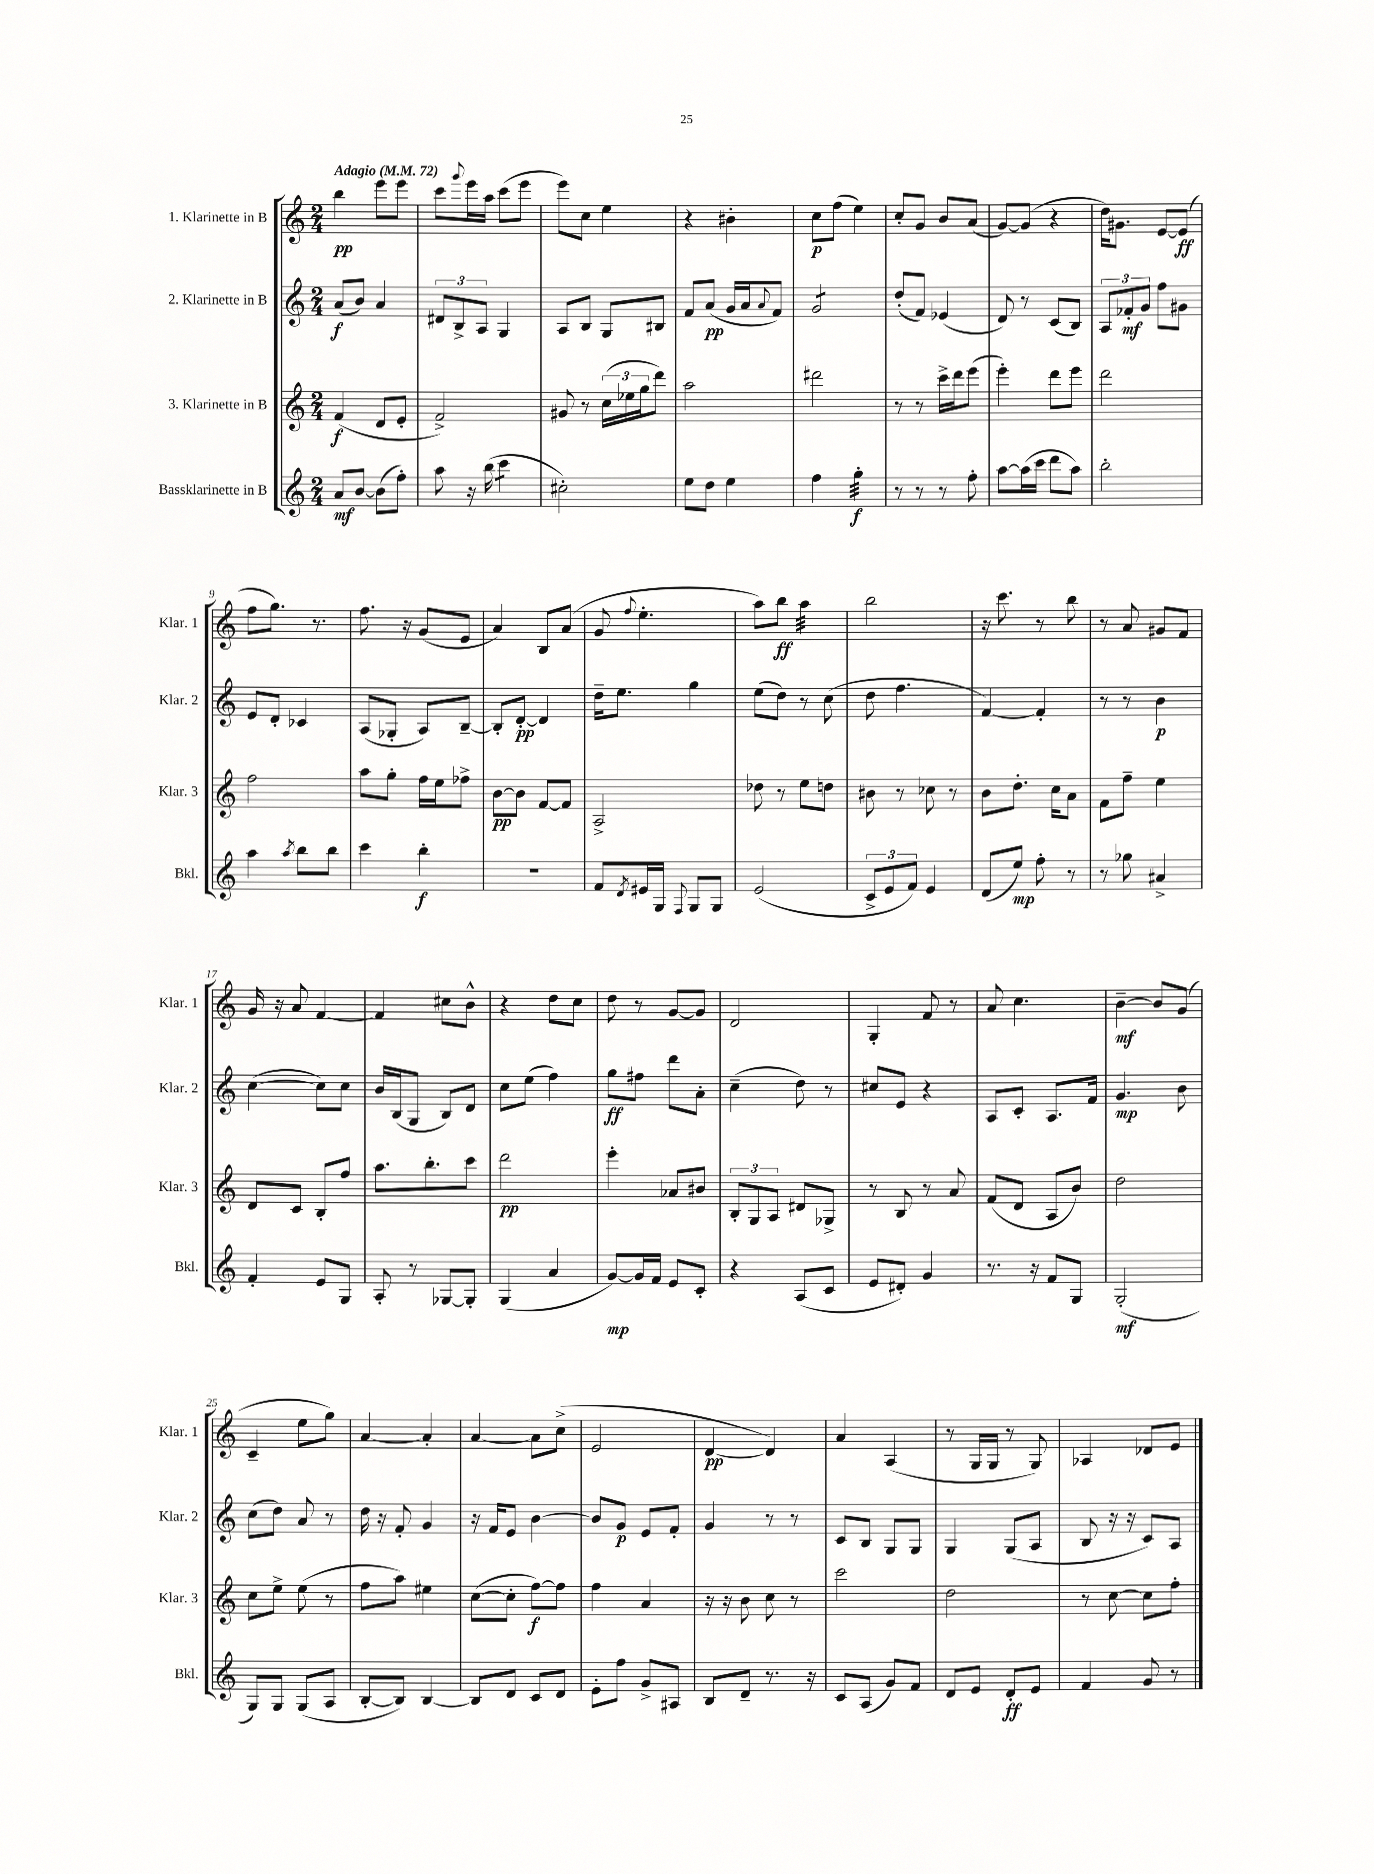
<<
\new StaffGroup <<
\new Staff = "s0" \with { instrumentName = "1. Klarinette in B" shortInstrumentName = "Klar. 1" } {
    \clef treble \key c \major \numericTimeSignature \time 2/4 \tempo "Adagio" 4 = 72
    b''4\pp e'''8 e'''8 |
    c'''8 \appoggiatura { g'''8 } e'''16 a''16 c'''8( e'''8 |
    e'''8) c''8 e''4 |
    r4 bis'4-. |
    c''8\p f''8( e''4) |
    c''8-. g'8 b'8 a'8( |
    g'8~) g'8( r4 |
    d''16) gis'8. e'8~ e'8\ff( |
    f''8 g''8.) r8. |
    f''8. r16 g'8( e'8 |
    a'4) b8 a'8( |
    g'8 \appoggiatura { f''8 } e''4.-. |
    a''8) b''8\ff a''4:32 |
    b''2 |
    r16 c'''8. r8 b''8 |
    r8 a'8 gis'8 f'8 |
    g'16 r16 a'8 f'4~ |
    f'4 cis''8 b'8-^ |
    r4 d''8 c''8 |
    d''8 r8 g'8~ g'8 |
    d'2 |
    g4-. f'8 r8 |
    a'8 c''4. |
    b'4~--\mf b'8 g'8( |
    c'4-- e''8 g''8) |
    a'4~ a'4-. |
    a'4~ a'8 c''8->( |
    e'2 |
    d'4~\pp d'4) |
    a'4 a4( |
    r8 g16 g16 r8 g8) |
    aes4 des'8 e'8 \bar "|." |
}
\new Staff = "s1" \with { instrumentName = "2. Klarinette in B" shortInstrumentName = "Klar. 2" } {
    \clef treble \key c \major \numericTimeSignature \time 2/4
    a'8\f( b'8) a'4 |
    \tuplet 3/2 { dis'8 b8-> a8 } g4 |
    a8 b8 g8 bis8 |
    f'8 a'8\pp( g'16 a'16 \appoggiatura { a'8 } f'8) |
    g'2:8 |
    d''8-.( f'8) ees'4( |
    d'8) r8 c'8( b8) |
    \tuplet 3/2 { a8 fes'8-.\mf g'8 } f''8 gis'8 |
    e'8 d'8-. ces'4 |
    a8( ges8-. a8) b8~-- |
    b8-. d'8~-.\pp d'4 |
    d''16-- e''8. g''4 |
    e''8( d''8) r8 c''8( |
    d''8 f''4. |
    f'4~) f'4-. |
    r8 r8 b'4\p |
    c''4~( c''8) c''8 |
    b'16 b16( g8 b8) d'8 |
    c''8 e''8( f''4) |
    g''8\ff fis''8 d'''8 a'8-. |
    c''4--( d''8) r8 |
    cis''8 e'8 r4 |
    a8 c'8-. a8. f'16 |
    g'4.\mp b'8 |
    c''8( d''8) a'8 r8 |
    d''16 r16 f'8-. g'4 |
    r16 f'16 e'8 b'4~ |
    b'8 g'8\p e'8 f'8-. |
    g'4 r8 r8 |
    c'8 b8 g8 g8 |
    g4 g8( a8 |
    b8 r16 r16 c'8) a8 \bar "|." |
}
\new Staff = "s2" \with { instrumentName = "3. Klarinette in B" shortInstrumentName = "Klar. 3" } {
    \clef treble \key c \major \numericTimeSignature \time 2/4
    f'4\f( d'8 e'8-. |
    f'2->) |
    gis'8 r8 \tuplet 3/2 { c''16( ees''16 g''16 } d'''8) |
    a''2 |
    dis'''2 |
    r8 r8 c'''16-> d'''16 e'''8( |
    e'''4-.) d'''8 e'''8 |
    d'''2 |
    f''2 |
    a''8 g''8-. f''16 e''16 fes''8-> |
    b'8~\pp b'8 f'8~ f'8 |
    a2-> |
    des''8 r8 e''8 d''8 |
    bis'8 r8 ces''8 r8 |
    b'8 d''8.-. c''16 a'8 |
    f'8 f''8-- e''4 |
    d'8 c'8 b8-. f''8 |
    a''8. b''8.-. c'''8 |
    d'''2\pp |
    e'''4-. aes'8 bis'8 |
    \tuplet 3/2 { b8-. g8 a8 } dis'8 ges8-> |
    r8 b8 r8 a'8 |
    f'8( d'8 a8 b'8) |
    d''2 |
    c''8 e''8-> e''8( r8 |
    f''8 a''8) eis''4 |
    c''8~( c''8-. f''8~\f) f''8 |
    f''4 a'4 |
    r16 r16 b'8 c''8 r8 |
    c'''2 |
    d''2 |
    r8 c''8~ c''8 f''8-. \bar "|." |
}
\new Staff = "s3" \with { instrumentName = "Bassklarinette in B" shortInstrumentName = "Bkl." } {
    \clef treble \key c \major \numericTimeSignature \time 2/4
    a'8\mf b'8~ b'8( f''8-.) |
    a''8 r16 b''16( c'''4:8 |
    cis''2-.) |
    e''8 d''8 e''4 |
    f''4 g''4:32-.\f |
    r8 r8 r8 f''8-. |
    a''8~ a''16( c'''16 d'''8 a''8) |
    b''2-. |
    a''4 \acciaccatura { a''8 } b''8 b''8 |
    c'''4 b''4-.\f |
    r2 |
    f'8 \acciaccatura { d'8 } eis'16 g16 \appoggiatura { f8 } g8 g8 |
    e'2( |
    \tuplet 3/2 { c'8-> e'8 f'8) } e'4 |
    d'8( e''8\mp) f''8-. r8 |
    r8 ges''8 ais'4-> |
    f'4-. e'8 g8 |
    a8-. r8 ges8~ ges8-. |
    g4( a'4 |
    g'8~\mp) g'16 f'16 e'8 c'8-. |
    r4 a8( c'8 |
    e'8 dis'8-.) g'4 |
    r8. r16 f'8 g8 |
    g2-.\mf( |
    g8) g8 g8( a8 |
    b8~-. b8) b4~ |
    b8 d'8 c'8 d'8 |
    e'8-. f''8 g'8-> ais8 |
    b8 d'8-- r8. r16 |
    c'8 a8( g'8) f'8 |
    d'8 e'8 d'8-.\ff e'8 |
    f'4 g'8 r8 \bar "|." |
}
>>
>>
